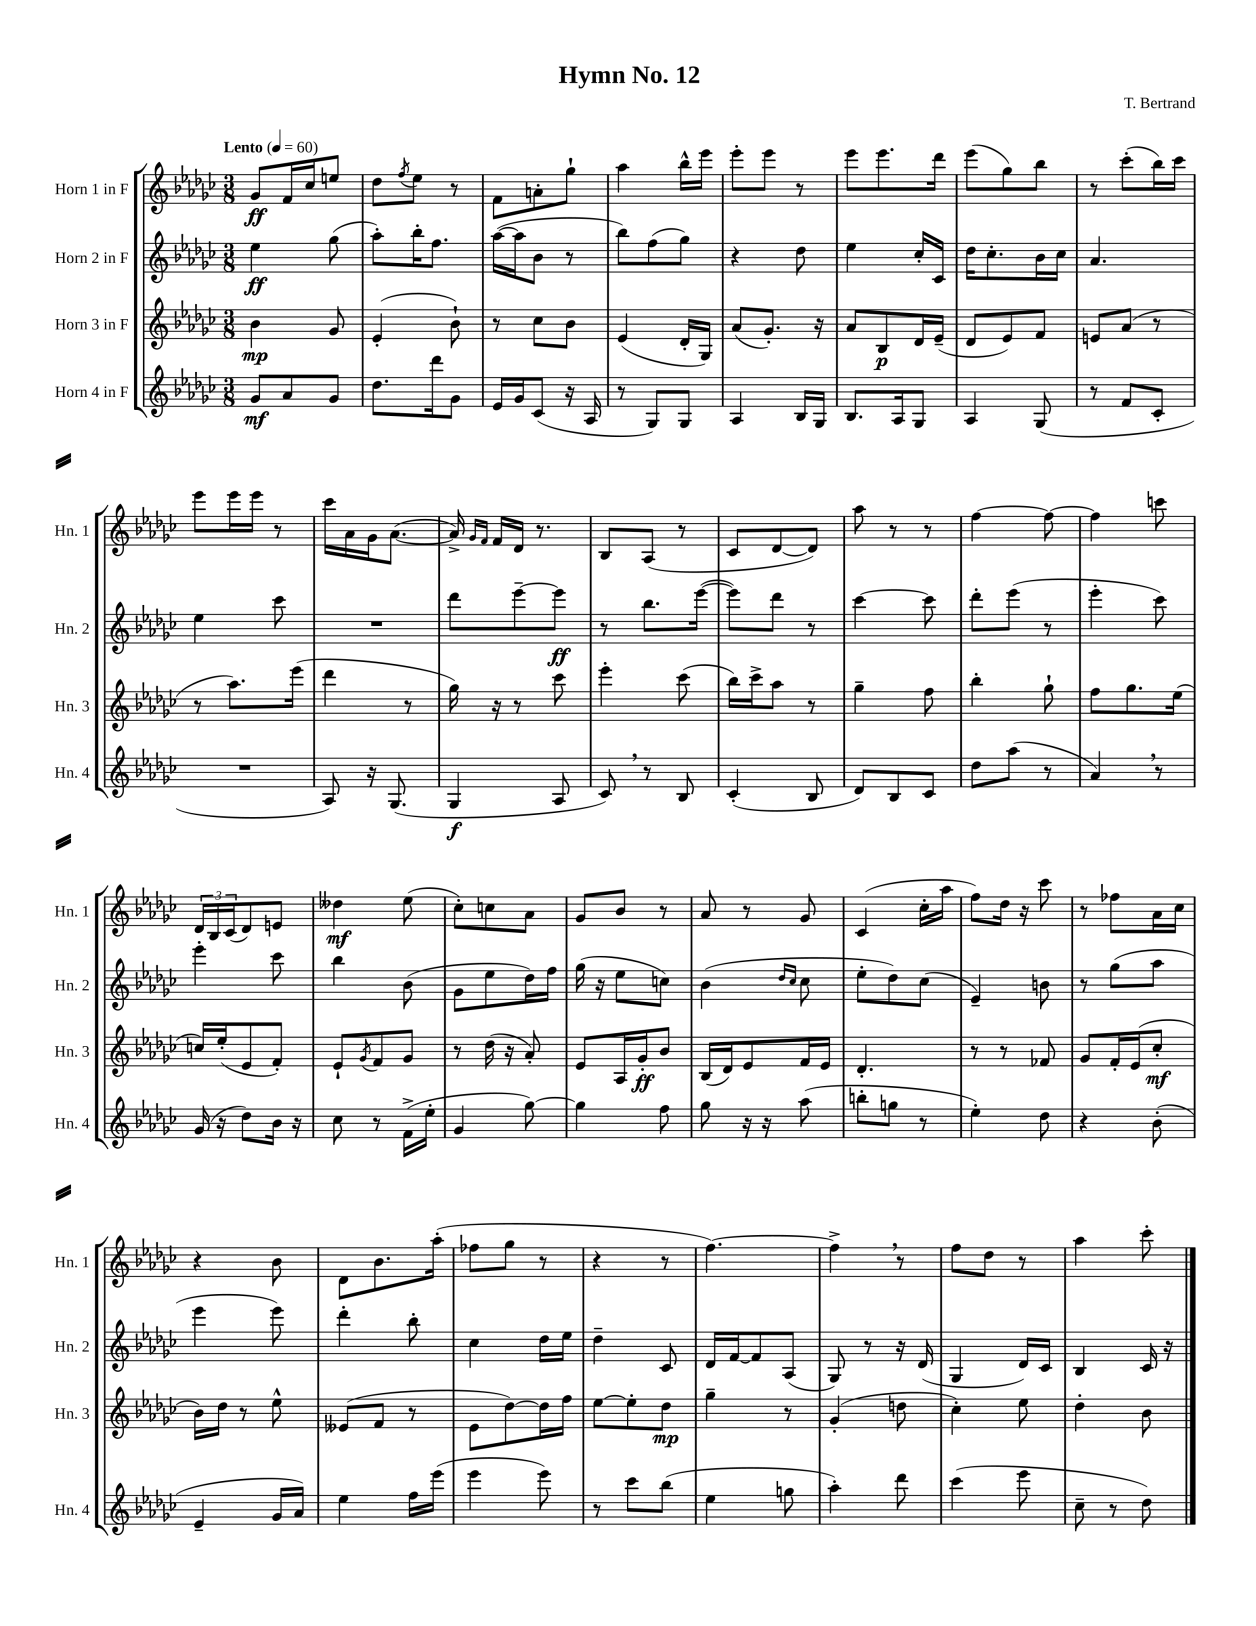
\header { title = "Hymn No. 12" composer = "T. Bertrand" }
<<
\new StaffGroup <<
\new Staff = "s0" \with { instrumentName = "Horn 1 in F" shortInstrumentName = "Hn. 1" } {
    \clef treble \key ges \major \numericTimeSignature \time 3/8 \tempo "Lento" 4 = 60
    ges'8\ff f'16 ces''16 e''8 |
    des''8 \acciaccatura { f''8 } ees''8 r8 |
    f'8 a'8-. ges''8-! |
    aes''4 bes''16-^ ees'''16 |
    ees'''8-. ees'''8 r8 |
    ees'''8 ees'''8. des'''16 |
    ees'''8( ges''8) bes''8 |
    r8 ces'''8-.( bes''16) ces'''16 |
    ees'''8 ees'''16 ees'''16 r8 |
    ces'''16 aes'16 ges'16 aes'8.~( |
    aes'16->) \grace { ges'16 f'16 } f'16 des'16 r8. |
    bes8 aes8( r8 |
    ces'8 des'8~ des'8) |
    aes''8 r8 r8 |
    f''4~ f''8~ |
    f''4 c'''8 |
    \tuplet 3/2 { des'16 bes16 ces'16( } des'8) e'8 |
    deses''4\mf ees''8( |
    ces''8-.) c''8 aes'8 |
    ges'8 bes'8 r8 |
    aes'8 r8 ges'8 |
    ces'4( ces''16-. aes''16 |
    f''8) des''16 r16 ces'''8 |
    r8 fes''8 aes'16 ces''16 |
    r4 bes'8 |
    des'8 bes'8. aes''16-.( |
    fes''8 ges''8 r8 |
    r4 r8 |
    f''4.~) |
    f''4-> \breathe r8 |
    f''8 des''8 r8 |
    aes''4 ces'''8-. \bar "|." |
}
\new Staff = "s1" \with { instrumentName = "Horn 2 in F" shortInstrumentName = "Hn. 2" } {
    \clef treble \key ges \major \numericTimeSignature \time 3/8
    ees''4\ff ges''8( |
    aes''8-.) bes''16-. f''8. |
    aes''16~( aes''16 bes'8 r8 |
    bes''8) f''8( ges''8) |
    r4 des''8 |
    ees''4 ces''16-. ces'16 |
    des''16 ces''8.-. bes'16 ces''16 |
    aes'4. |
    ees''4 ces'''8 |
    R4. |
    des'''8 ees'''8~-- ees'''8\ff |
    r8 bes''8. ees'''16~( |
    ees'''8) des'''8 r8 |
    ces'''4~ ces'''8 |
    des'''8-. ees'''8( r8 |
    ees'''4-. ces'''8) |
    ees'''4-. ces'''8 |
    bes''4 bes'8( |
    ges'8 ees''8 des''16) f''16 |
    ges''16( r16 ees''8 c''8) |
    bes'4( \grace { des''16 ces''16 } ces''8 |
    ees''8-. des''8) ces''8( |
    ees'4--) b'8 |
    r8 ges''8( aes''8 |
    ees'''4 ees'''8) |
    des'''4-. bes''8-. |
    ces''4 des''16 ees''16 |
    des''4-- ces'8 |
    des'16 f'16~ f'8 aes8( |
    ges8) r8 r16 des'16( |
    ges4 des'16) ces'16 |
    bes4 ces'16 r16 \bar "|." |
}
\new Staff = "s2" \with { instrumentName = "Horn 3 in F" shortInstrumentName = "Hn. 3" } {
    \clef treble \key ges \major \numericTimeSignature \time 3/8
    bes'4\mp ges'8 |
    ees'4-.( bes'8-!) |
    r8 ces''8 bes'8 |
    ees'4( des'16-. ges16) |
    aes'8( ges'8.-.) r16 |
    aes'8 bes8\p des'16 ees'16--( |
    des'8 ees'8) f'8 |
    e'8 aes'8( r8 |
    r8 aes''8.) ees'''16( |
    des'''4 r8 |
    ges''16) r16 r8 ces'''8 |
    ees'''4-. ces'''8( |
    bes''16) ces'''16-> aes''8 r8 |
    ges''4-- f''8 |
    bes''4-. ges''8-! |
    f''8 ges''8. ees''16( |
    c''16) ees''16-.( ees'8 f'8-.) |
    ees'8-! \acciaccatura { ges'8 } f'8 ges'8 |
    r8 des''16( r16 aes'8-.) |
    ees'8 aes16 ges'16-.\ff bes'8 |
    bes16( des'16) ees'8 f'16 ees'16 |
    des'4.-. |
    r8 r8 fes'8 |
    ges'8 f'16-. ees'16( ces''8-.\mf |
    bes'16) des''16 r8 ees''8-^ |
    eeses'8( f'8 r8 |
    ees'8 des''8~) des''16 f''16 |
    ees''8~ ees''8-. des''8\mp |
    ges''4-- r8 |
    ges'4-.( d''8 |
    ces''4-.) ees''8 |
    des''4-. bes'8 \bar "|." |
}
\new Staff = "s3" \with { instrumentName = "Horn 4 in F" shortInstrumentName = "Hn. 4" } {
    \clef treble \key ges \major \numericTimeSignature \time 3/8
    ges'8\mf aes'8 ges'8 |
    des''8. des'''16 ges'8 |
    ees'16 ges'16 ces'8( r16 aes16 |
    r8 ges8) ges8 |
    aes4 bes16 ges16 |
    bes8. aes16 ges8 |
    aes4 ges8( |
    r8 f'8 ces'8-. |
    R4. |
    aes8) r16 ges8.( |
    ges4\f aes8 |
    ces'8) \breathe r8 bes8 |
    ces'4-.( bes8 |
    des'8) bes8 ces'8 |
    des''8 aes''8( r8 |
    aes'4) \breathe r8 |
    ges'16( r16 des''8) bes'16 r16 |
    ces''8 r8 f'16->( ees''16-. |
    ges'4 ges''8~) |
    ges''4 f''8 |
    ges''8 r16 r16 aes''8( |
    b''8-. g''8 r8 |
    ees''4-.) des''8 |
    r4 bes'8-.( |
    ees'4-- ges'16 aes'16) |
    ees''4 f''16 ees'''16( |
    ees'''4 ees'''8) |
    r8 ces'''8 bes''8( |
    ees''4 g''8 |
    aes''4-.) des'''8 |
    ces'''4( ees'''8 |
    ces''8-- r8 des''8) \bar "|." |
}
>>
>>
\layout { \context { \Score \remove "Bar_number_engraver" } }
